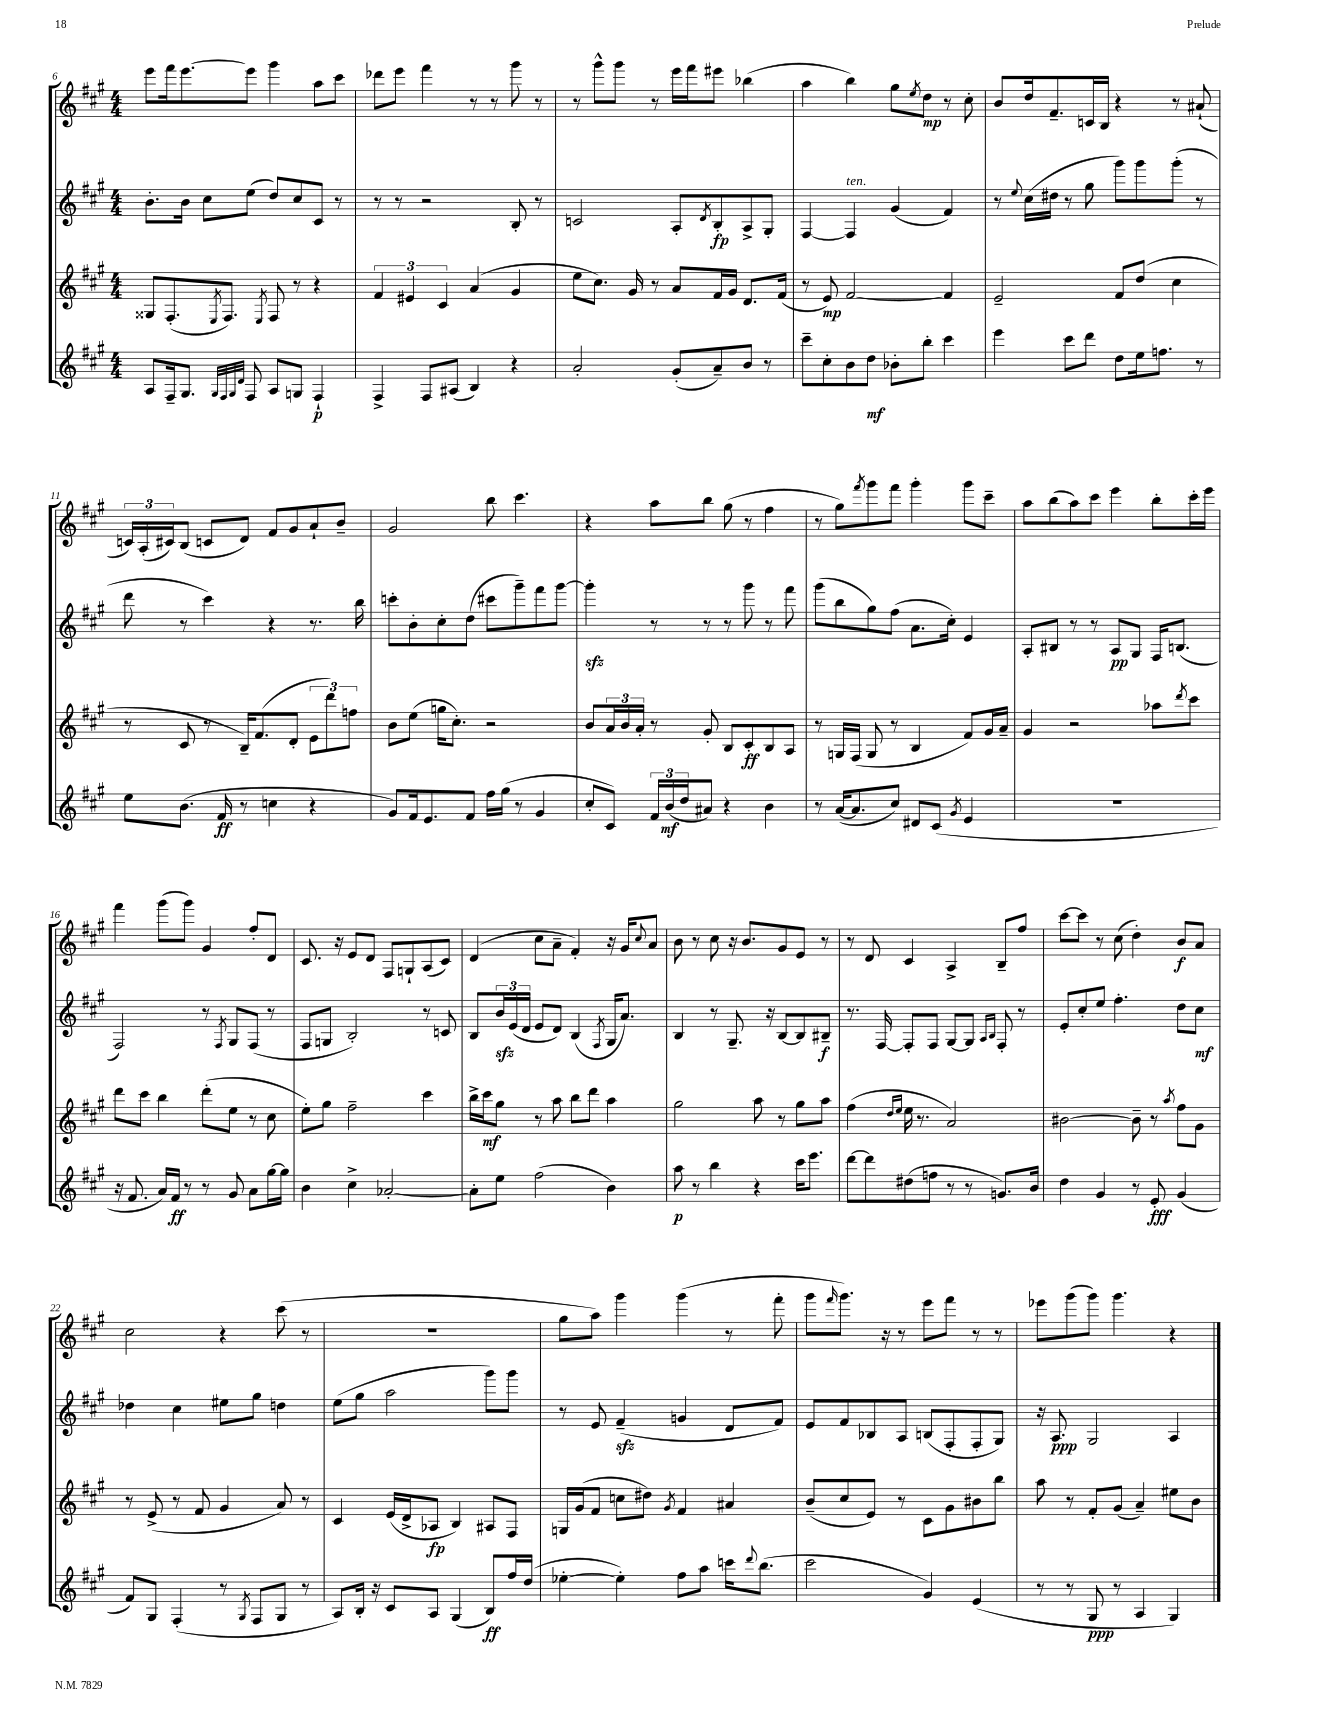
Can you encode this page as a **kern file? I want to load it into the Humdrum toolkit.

**kern	**dynam	**kern	**dynam	**kern	**dynam	**kern	**dynam
*part4	*part4	*part3	*part3	*part2	*part2	*part1	*part1
*staff4	*staff4	*staff3	*staff3	*staff2	*staff2	*staff1	*staff1
*clefG2	*	*clefG2	*	*clefG2	*	*clefG2	*
*k[f#c#g#]	*	*k[f#c#g#]	*	*k[f#c#g#]	*	*k[f#c#g#]	*
*M4/4	*	*M4/4	*	*M4/4	*	*M4/4	*
=6	=6	=6	=6	=6	=6	=6	=6
8A/L	.	8G##X/L	.	8.b'\L	.	8eee\L	.
16F#~/k	.	(8.F#'/	.	.	.	16fff#\k	.
8.G#/J	.	.	.	16b\Jk	.	[8.eee\	.
.	.	.	.	8cc#\L	.	.	.
.	.	8qE/	.	.	.	.	.
.	.	8.F#/J)	.	.	.	.	.
32qqG#/LLL	.	.	.	.	.	.	.
32qqF#/	.	.	.	.	.	.	.
32qqG#/	.	.	.	.	.	.	.
32qqd/JJJ	.	.	.	.	.	.	.
8F#/	.	.	.	(8ee\J	.	8eee\J]	.
.	.	8qE/	.	.	.	.	.
8A/L	.	8F#/	.	8dd/L)	.	4ggg#\	.
8Gn/J	.	8r	.	8cc#/	.	.	.
4F#`/	p	4r	.	8c#/J	.	8aa\L	.
.	.	.	.	8r	.	8ccc#\J	.
=7	=7	=7	=7	=7	=7	=7	=7
4F#^/	.	6f#/	.	8r	.	8ddd-X\L	.
.	.	.	.	8r	.	8eee\J	.
.	.	6e#X/	.	.	.	.	.
8F#/L	.	.	.	2r	.	4fff#\	.
.	.	6c#/	.	.	.	.	.
(8A#X/J	.	.	.	.	.	.	.
4B/)	.	(4a/	.	.	.	8r	.
.	.	.	.	.	.	8r	.
4r	.	4g#/	.	8B'/	.	8ggg#\	.
.	.	.	.	8r	.	8r	.
=8	=8	=8	=8	=8	=8	=8	=8
2a'/	.	8ee\L	.	2cn/	.	8r	.
.	.	8.cc#\J)	.	.	.	8ggg#^^\L	.
.	.	.	.	.	.	8ggg#\J	.
.	.	16g#/	.	.	.	.	.
.	.	8r	.	.	.	8r	.
(8g#'/L	.	8a/L	.	8A'/L	.	16eee\LL	.
.	.	.	.	.	.	16fff#\J	.
.	.	.	.	8qd/	.	.	.
8a~/)	.	16f#/L	.	8B'/	fp	8eee#X\J	.
.	.	16g#/JJ	.	.	.	.	.
8b/J	.	8.d/L	.	8A^/	.	(4bb-X\	.
8r	.	.	.	8G#'/J	.	.	.
.	.	(16f#/Jk	.	.	.	.	.
=9	=9	=9	=9	=9	=9	=9	=9
8ccc#~\L	.	8r	.	[4F#/	.	4aa\	.
8cc#'\	.	8e/)	mp	.	.	.	.
!	!	!	!	!LO:TX:a:i:t=ten.	!	!	!
8b\	.	[2f#/	.	4F#/]	.	4bb\)	.
8dd\J	mf	.	.	.	.	.	.
8b-X'\L	.	.	.	(4g#/	.	8gg#\L	.
.	.	.	.	.	.	8qee/	.
8bb'\J	.	.	.	.	.	8dd\J	mp
4ccc#\	.	4f#/]	.	4f#/)	.	8r	.
.	.	.	.	.	.	8cc#'\	.
=10	=10	=10	=10	=10	=10	=10	=10
4eee\	.	2e~/	.	8r	.	8b/L	.
.	.	.	.	8qqee/	.	.	.
.	.	.	.	(16cc#\LL	.	16dd/k	.
.	.	.	.	16dd#X\JJ	.	8.f#~/	.
8ccc#\L	.	.	.	8r	.	.	.
8ddd\J	.	.	.	8gg#\	.	16cn/L	.
.	.	.	.	.	.	16B/JJ	.
8dd\L	.	8f#/L	.	8ggg#\L)	.	4r	.
16ee\k	.	(8dd/J	.	8ggg#\	.	.	.
8.ffn\J	.	.	.	.	.	.	.
.	.	4cc#\	.	(8ggg#'\J	.	8r	.
8r	.	.	.	8r	.	(8a#X`/	.
!!LO:LB:g=z
=11	=11	=11	=11	=11	=11	=11	=11
8ee\L	.	8r	.	8ddd\	.	24cn/LL)	.
.	.	.	.	.	.	(24A'/	.
.	.	.	.	.	.	24c#X/J)	.
(8.b\J	.	8c#/	.	8r	.	(8B/J	.
.	.	8r	.	4ccc#\)	.	8cn/L	.
16f#/	ff	.	.	.	.	.	.
8r	.	16B~/KL)	.	.	.	8d/J)	.
.	.	(8.f#/	.	.	.	.	.
4ccn\	.	.	.	4r	.	8f#/L	.
.	.	8d'/J	.	.	.	8g#/	.
4r	.	12e\L	.	8.r	.	8a`/	.
.	.	12ddd\)	.	.	.	.	.
.	.	.	.	.	.	8b~/J	.
.	.	12ffn\J	.	.	.	.	.
.	.	.	.	16bb\	.	.	.
=12	=12	=12	=12	=12	=12	=12	=12
8g#/L)	.	8b\L	.	8cccn'\L	.	2g#/	.
16f#/k	.	(8ee\J	.	8b'\	.	.	.
8.e/	.	.	.	.	.	.	.
.	.	16ggn\KL	.	8cc#'\	.	.	.
.	.	8.cc#'\J)	.	.	.	.	.
8f#/J	.	.	.	(8dd\J	.	.	.
16ff#\LL	.	2r	.	8ccc#X\L	.	8bb\	.
(16gg#\JJ	.	.	.	.	.	.	.
8r	.	.	.	8ggg#~\)	.	4.ccc#\	.
4g#/	.	.	.	8fff#\	.	.	.
.	.	.	.	[8ggg#\J	.	.	.
=13	=13	=13	=13	=13	=13	=13	=13
8cc#'/L	.	8b/L	.	4ggg#zz'\]	.	4r	.
8c#/J)	.	24a/L	.	.	.	.	.
.	.	24b/	.	.	.	.	.
.	.	24a'/JJ	.	.	.	.	.
24f#/LL	.	8r	.	8r	.	8aa\L	.
(24b/	mf	.	.	.	.	.	.
24dd/J	.	.	.	.	.	.	.
8a#X/J)	.	8g#'/	.	8r	.	8bb\J	.
4r	.	8B/L	.	8r	.	(8gg#\	.
.	.	8c#'/	ff	8ggg#\	.	8r	.
4b\	.	8B/	.	8r	.	4ff#\	.
.	.	8A/J	.	8fff#\	.	.	.
=14	=14	=14	=14	=14	=14	=14	=14
8r	.	8r	.	(8ggg#\L	.	8r	.
([16a/KL	.	16Gn/LL	.	8bb\	.	8gg#\L)	.
8.a/]	.	(16F#/JJ	.	.	.	.	.
.	.	.	.	.	.	8qfff#/	.
.	.	8G/	.	8gg#\)	.	8ggg#\	.
8cc#/J)	.	8r	.	(8ff#\J	.	8fff#\J	.
8d#X/L	.	4B/	.	8.a\L	.	4ggg#'\	.
(8c#/J	.	.	.	.	.	.	.
.	.	.	.	16cc#'\Jk)	.	.	.
8qg#/	.	.	.	.	.	.	.
4e/	.	8f#/L)	.	4e/	.	8ggg#\L	.
.	.	16g#/L	.	.	.	8ccc#~\J	.
.	.	16a~/JJ	.	.	.	.	.
=15	=15	=15	=15	=15	=15	=15	=15
1r	.	4g#/	.	8A'/L	.	8aa\L	.
.	.	.	.	8B#X/J	.	(8bb\	.
.	.	2r	.	8r	.	8aa\)	.
.	.	.	.	8r	.	8ccc#\J	.
.	.	.	.	8A/L	pp	4eee\	.
.	.	.	.	8G#/J	.	.	.
.	.	8aa-X\L	.	16F#/KL	.	8bb'\L	.
.	.	.	.	(8.Bn/J	.	.	.
.	.	8qddd/	.	.	.	.	.
.	.	8ccc#\J	.	.	.	16ccc#'\L	.
.	.	.	.	.	.	16eee\JJ	.
!!LO:LB:g=z
=16	=16	=16	=16	=16	=16	=16	=16
16r	.	8ddd\L	.	2F#/)	.	4fff#\	.
8.f#/	.	.	.	.	.	.	.
.	.	8ccc#\J	.	.	.	.	.
16a/LL)	.	4bb\	.	.	.	(8ggg#\L	.
16f#/JJ	ff	.	.	.	.	.	.
8r	.	.	.	.	.	8ggg#\J)	.
8r	.	(8ddd'\L	.	8r	.	4g#/	.
.	.	.	.	8qF#/	.	.	.
8g#/	.	8ee\J	.	8G#/L	.	.	.
8a\L	.	8r	.	(8F#/J	.	8ff#'/L	.
[16gg#\L	.	8cc#\	.	8r	.	8d/J	.
16gg#\JJ]	.	.	.	.	.	.	.
=17	=17	=17	=17	=17	=17	=17	=17
4b\	.	8ee'\L)	.	8F#/L	.	8.c#/	.
.	.	8gg#\J	.	8Gn/J	.	.	.
.	.	.	.	.	.	16r	.
4cc#^\	.	2ff#~\	.	2B'/)	.	8e/L	.
.	.	.	.	.	.	8d/J	.
[2a-X'/	.	.	.	.	.	8F#/L	.
.	.	.	.	.	.	8Gn`/	.
.	.	4ccc#\	.	8r	.	(8A/	.
.	.	.	.	8cn/	.	8c#/J)	.
=18	=18	=18	=18	=18	=18	=18	=18
8a-'\L]	.	16bb^\LL	.	8B/L	.	(4d/	.
.	.	16ccc#\J	mf	.	.	.	.
8ee\J	.	8gg#\J	.	24bzz/L	.	.	.
.	.	.	.	(24e/	.	.	.
.	.	.	.	24d/JJ	.	.	.
(2ff#\	.	8r	.	8e/L	.	8cc#\L	.
.	.	8aa\	.	8d/J)	.	8a~\J	.
.	.	8bb\L	.	(4B/	.	4f#'/)	.
.	.	8ddd\J	.	.	.	.	.
.	.	.	.	8qF#/	.	.	.
4b\)	.	4aa\	.	16G#/KL	.	16r	.
.	.	.	.	8.a/J)	.	16g#/KL	.
.	.	.	.	.	.	8qqcc#/	.
.	.	.	.	.	.	8a/J	.
=19	=19	=19	=19	=19	=19	=19	=19
8aa\	p	2gg#\	.	4B/	.	8b\	.
8r	.	.	.	.	.	8r	.
4bb\	.	.	.	8r	.	8cc#\	.
.	.	.	.	8.G#~/	.	16r	.
.	.	.	.	.	.	8.b/L	.
4r	.	8aa\	.	.	.	.	.
.	.	.	.	16r	.	.	.
.	.	8r	.	[8B/L	.	8g#/	.
16ccc#\KL	.	8gg#\L	.	8B/]	.	8e/J	.
8.eee\J	.	.	.	.	.	.	.
.	.	8aa\J	.	8B#X~/J	f	8r	.
=20	=20	=20	=20	=20	=20	=20	=20
[8ddd\L	.	(4ff#\	.	8.r	.	8r	.
8ddd\]	.	.	.	.	.	8d/	.
.	.	.	.	[16F#/	.	.	.
.	.	16qqdd/LL	.	.	.	.	.
.	.	16qqee/JJ	.	.	.	.	.
(8dd#X\	.	16ee\	.	8F#'/L]	.	4c#/	.
.	.	8.r	.	.	.	.	.
8ffn\J	.	.	.	8F#/J	.	.	.
8r	.	2a/)	.	[8G#/L	.	4A^/	.
8r	.	.	.	8G#/J]	.	.	.
.	.	.	.	16qqA/LL	.	.	.
.	.	.	.	16qqB/JJ	.	.	.
8.gn/L)	.	.	.	8F#'/	.	8B~/L	.
.	.	.	.	8r	.	8ff#/J	.
16b/Jk	.	.	.	.	.	.	.
=21	=21	=21	=21	=21	=21	=21	=21
4dd\	.	[2b#X\	.	8e'/L	.	[8ccc#\L	.
.	.	.	.	8cc#'/	.	8ccc#\J]	.
4g#/	.	.	.	8ee/J	.	8r	.
.	.	.	.	4.ff#'\	.	(8cc#\	.
8r	.	8b#~\]	.	.	.	4dd'\)	.
8e'/	fff	8r	.	.	.	.	.
.	.	8qaa/	.	.	.	.	.
(4g#/	.	8ff#\L	.	8dd\L	.	8b/L	f
.	.	8g#\J	.	8cc#\J	mf	8a/J	.
!!LO:LB:g=z
=22	=22	=22	=22	=22	=22	=22	=22
8f#/L)	.	8r	.	4dd-X\	.	2cc#\	.
8G#/J	.	(8e^/	.	.	.	.	.
(4F#'/	.	8r	.	4cc#\	.	.	.
.	.	8f#/	.	.	.	.	.
8r	.	4g#/	.	8ee#X\L	.	4r	.
8qG#/	.	.	.	.	.	.	.
8F#/L	.	.	.	8gg#\J	.	.	.
8G#/J	.	8a/)	.	4ddn\	.	(8ccc#\	.
8r	.	8r	.	.	.	8r	.
=23	=23	=23	=23	=23	=23	=23	=23
8A/L)	.	4c#/	.	(8ee\L	.	1r	.
16B'/Jk	.	.	.	8gg#\J	.	.	.
16r	.	.	.	.	.	.	.
8c#/L	.	(16e/LL	.	2aa\	.	.	.
.	.	16d^/J	.	.	.	.	.
8A/J	.	8A-X/J	fp	.	.	.	.
(4G#/	.	4B/)	.	.	.	.	.
8B/L)	ff	8A#X/L	.	8ggg#\L)	.	.	.
16ff#/L	.	8F#/J	.	8ggg#\J	.	.	.
(16dd/JJ	.	.	.	.	.	.	.
=24	=24	=24	=24	=24	=24	=24	=24
[4ee-X'\	.	16Gn/LL	.	8r	.	8gg#\L	.
.	.	(16g#/J	.	.	.	.	.
.	.	8f#/J	.	8e/	.	8aa\J)	.
4ee-'\])	.	8ccn\L	.	(4f#zz~/	.	4ggg#\	.
.	.	8dd#X\J)	.	.	.	.	.
.	.	8qg#/	.	.	.	.	.
8ff#\L	.	4f#/	.	4gn/	.	(4ggg#\	.
8aa\J	.	.	.	.	.	.	.
16cccn\KL	.	4a#X/	.	8d/L	.	8r	.
8qqddd/	.	.	.	.	.	.	.
(8.bb\J	.	.	.	.	.	.	.
.	.	.	.	8f#/J)	.	8fff#'\	.
=25	=25	=25	=25	=25	=25	=25	=25
2ccc#\	.	(8b~/L	.	8e/L	.	8ggg#\L	.
.	.	.	.	.	.	16qqfff#/	.
.	.	8cc#/	.	8f#/	.	8.ggg#\J)	.
.	.	8e/J)	.	8B-X/	.	.	.
.	.	.	.	.	.	16r	.
.	.	8r	.	8A/J	.	8r	.
4g#/)	.	8c#\L	.	(8Bn/L	.	8eee\L	.
.	.	8g#\	.	8F#'/	.	8fff#\J	.
(4e/	.	8b#X\	.	8F#'/	.	8r	.
.	.	8bb\J	.	8G#/J)	.	8r	.
=26	=26	=26	=26	=26	=26	=26	=26
8r	.	8aa\	.	16r	.	8eee-X\L	.
.	.	.	.	8.A/	ppp	.	.
8r	.	8r	.	.	.	(8ggg#\	.
8G#/	ppp	8f#'/L	.	2G#/	.	8ggg#\J)	.
8r	.	(8g#/J	.	.	.	4.ggg#\	.
4A/	.	4a~/)	.	.	.	.	.
4G#/)	.	8ee#X\L	.	4A/	.	4r	.
.	.	8b\J	.	.	.	.	.
==	==	==	==	==	==	==	==
*-	*-	*-	*-	*-	*-	*-	*-
